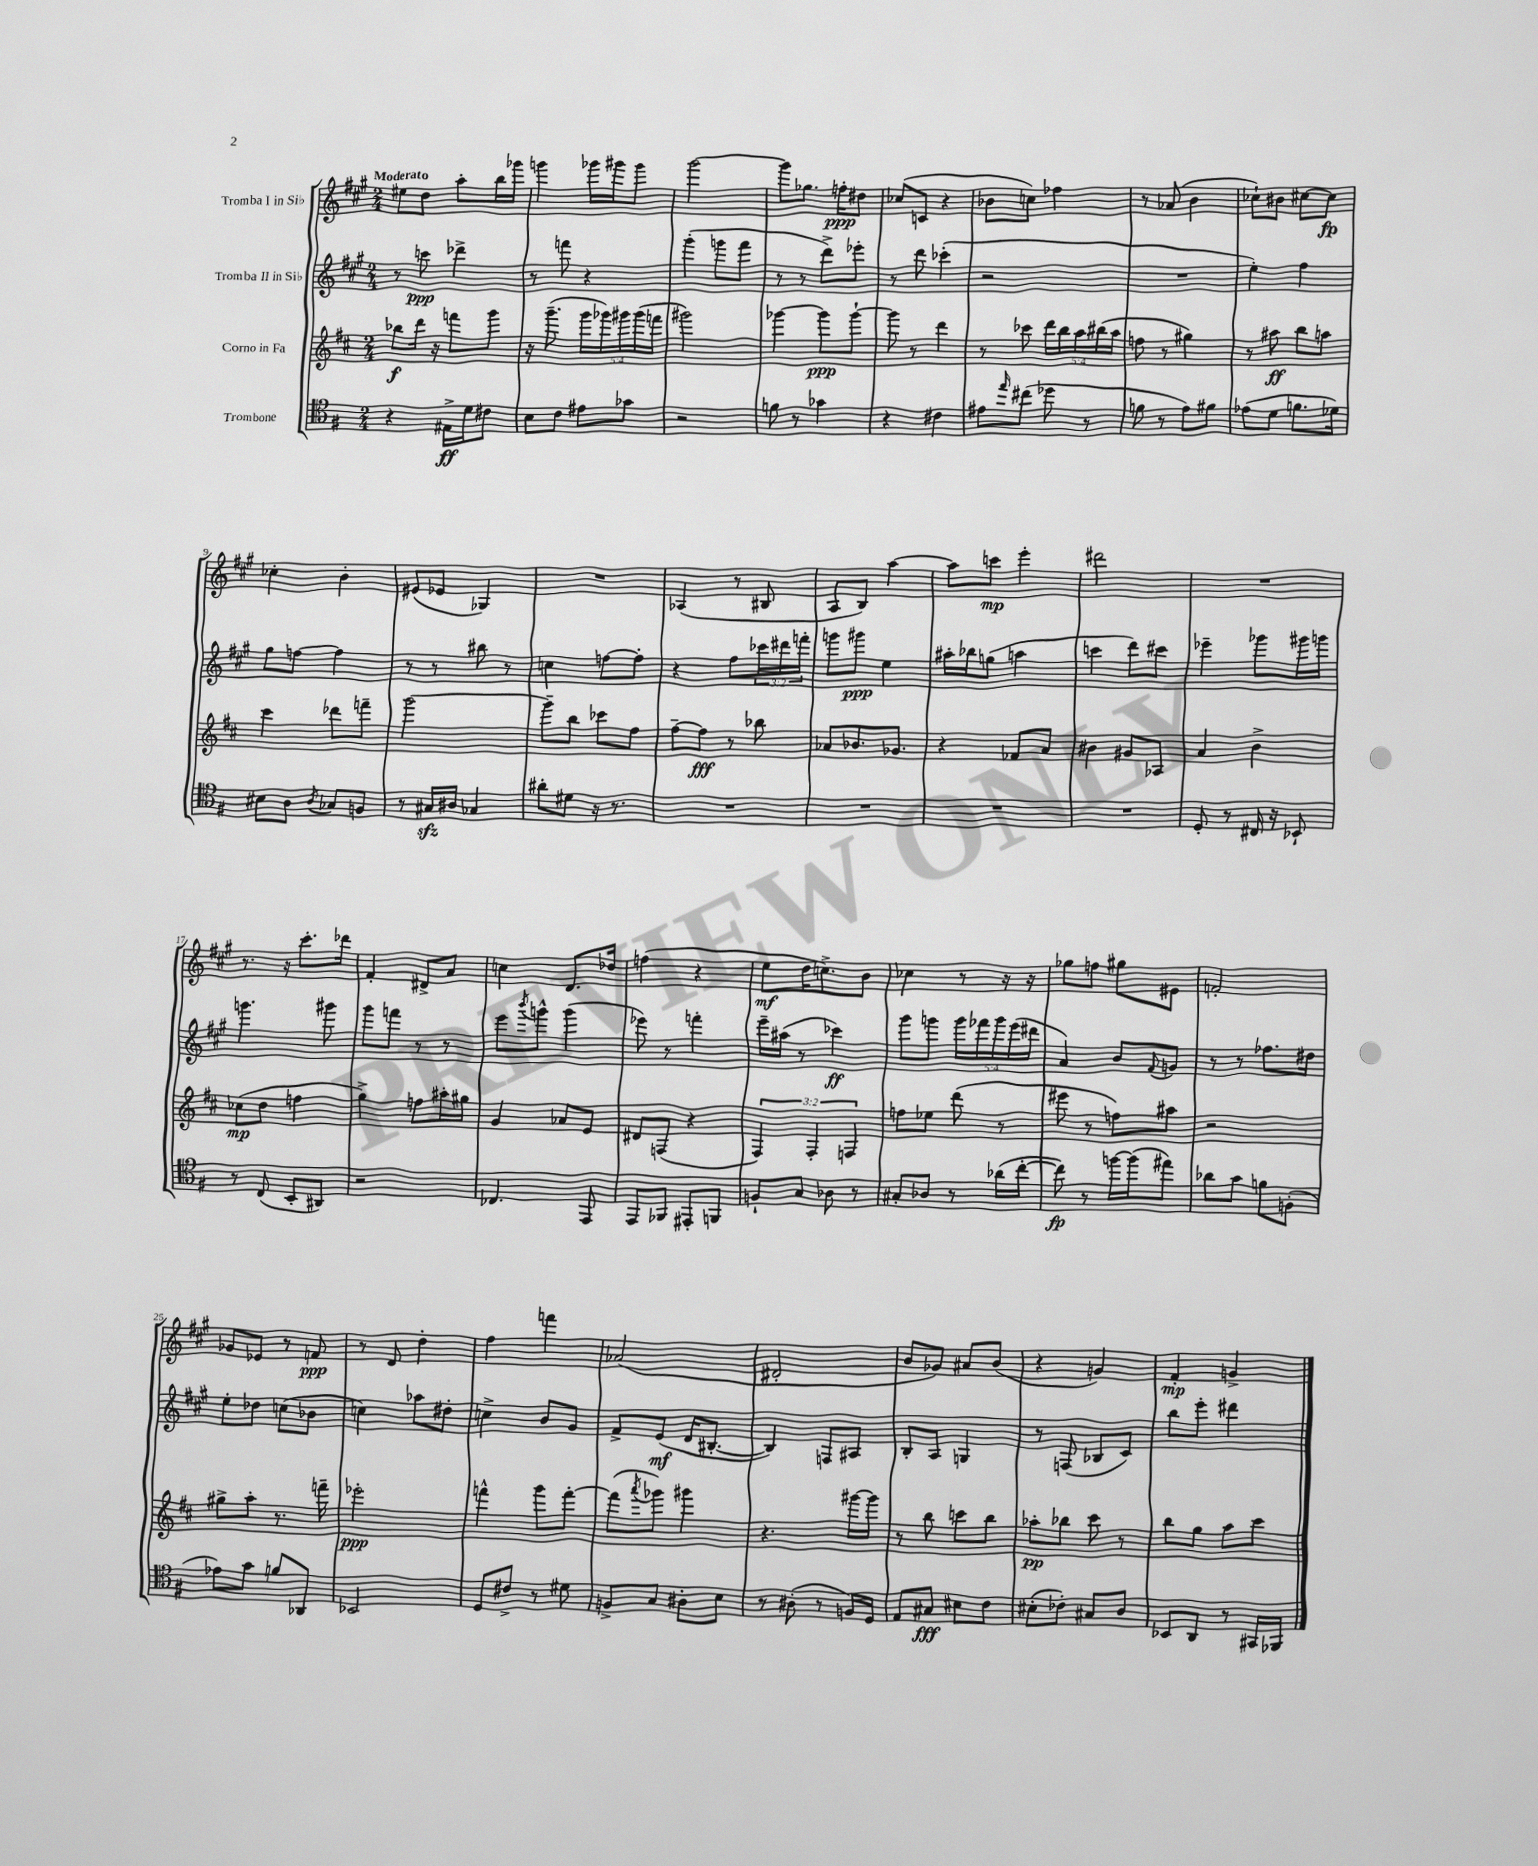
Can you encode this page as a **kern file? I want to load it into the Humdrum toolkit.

**kern	**dynam	**kern	**dynam	**kern	**dynam	**kern	**dynam
*part4	*part4	*part3	*part3	*part2	*part2	*part1	*part1
*staff4	*staff4	*staff3	*staff3	*staff2	*staff2	*staff1	*staff1
*I"Trombone	*	*I"Corno in Fa	*	*I"Tromba II in Si♭	*	*I"Tromba I in Si♭	*
*clefC4	*	*clefG2	*	*clefG2	*	*clefG2	*
*k[f#]	*	*k[f#c#]	*	*k[f#c#g#]	*	*k[f#c#g#]	*
*M2/4	*	*M2/4	*	*M2/4	*	*M2/4	*
=1	=1	=1	=1	=1	=1	=1	=1
!	!	!	!	!	!	!LO:TX:a:B:t=Moderato	!
4r	.	8bb-X\L	f	8r	.	8ee#X\L	.
.	.	16ddd\Jk	.	8cccn\	ppp	8dd\J	.
.	.	16r	.	.	.	.	.
16E#X^\LL	ff	8fffn\L	.	4ddd-X^\	.	8aa'\L	.
16d\J	.	.	.	.	.	.	.
8c#X\J	.	8ggg\J	.	.	.	16bb\L	.
.	.	.	.	.	.	16ggg-X\JJ	.
=2	=2	=2	=2	=2	=2	=2	=2
8B\L	.	16r	.	8r	.	4gggn\	.
.	.	(8.ggg~\	.	.	.	.	.
8c\J	.	.	.	8fffn\	.	.	.
8e#X\L	.	20ggg\LL	.	4r	.	16ggg-X\LL	.
.	.	20ggg-X\)	.	.	.	.	.
.	.	.	.	.	.	16ggg#X\J	.
.	.	20ggg#X\	.	.	.	.	.
8g-X\J	.	.	.	.	.	8ggg#\J	.
.	.	(20ggg#\	.	.	.	.	.
.	.	20fffn\JJ	.	.	.	.	.
=3	=3	=3	=3	=3	=3	=3	=3
2r	.	2ggg#X\)	.	(4ggg#'\	.	[2ggg#\	.
.	.	.	.	8gggn\L	.	.	.
.	.	.	.	8fff#\J	.	.	.
=4	=4	=4	=4	=4	=4	=4	=4
8fn\	.	[4ggg-X\	.	8r	.	8ggg#\L]	.
8r	.	.	.	8r	.	8.gg-X\J	.
4g-X\	.	8ggg-\L]	ppp	8ddd^\L)	.	.	.
.	.	.	.	.	.	16ffn'\KL	ppp
.	.	[8ggg-`\J	.	8eee-X'\J	.	8dd#X\J	.
=5	=5	=5	=5	=5	=5	=5	=5
4r	.	8ggg-\]	.	8r	.	(8cc-X/L	.
.	.	8r	.	8ddd\	.	8cn/J	.
4c#X\	.	4ddd\	.	(4ccc-X'\	.	4r	.
=6	=6	=6	=6	=6	=6	=6	=6
8e#X\L	.	8r	.	2r	.	8b-X\L	.
16qqee/	.	.	.	.	.	.	.
(8cc#X\J	.	8ccc-X\	.	.	.	8ccn\J)	.
8dd-X\	.	20ddd\LL	.	.	.	4ff-X\	.
.	.	20bb\	.	.	.	.	.
.	.	20aa\	.	.	.	.	.
8r	.	.	.	.	.	.	.
.	.	(20bb#X\	.	.	.	.	.
.	.	20aa\JJ	.	.	.	.	.
=7	=7	=7	=7	=7	=7	=7	=7
8fn\	.	8ffn\	.	2r	.	8r	.
8r	.	8r	.	.	.	(8a-X/	.
8e\L)	.	4gg#X\)	.	.	.	4b\	.
8f#X\J	.	.	.	.	.	.	.
=8	=8	=8	=8	=8	=8	=8	=8
(8e-X\L	.	8r	.	4ee'\)	.	8cc-X`\L)	.
8d\J	.	8aa#X\	ff	.	.	8b#X\J	.
8.fn\L	.	8bb\L	.	4ff#\	.	[8cc#X\L	.
.	.	8aan\J	.	.	.	8cc#\J]	fp
16d-X\Jk)	.	.	.	.	.	.	.
!!LO:LB:g=z
=9	=9	=9	=9	=9	=9	=9	=9
8B#X\L	.	4ccc#\	.	8gg#\L	.	4cc-X'\	.
8A\J	.	.	.	[8ffn\J	.	.	.
8qA/	.	.	.	.	.	.	.
8G-X/L	.	8ddd-X\L	.	4ff\]	.	4b'\	.
8Fn/J	.	8fffn~\J	.	.	.	.	.
=10	=10	=10	=10	=10	=10	=10	=10
8r	.	[2ggg\	.	8r	.	(8e#X/L	.
16G#Xzz/LL	.	.	.	8r	.	8e-X/J	.
16A#X/JJ	.	.	.	.	.	.	.
4G-X/	.	.	.	8bb#X\	.	4G-X/)	.
.	.	.	.	8r	.	.	.
=11	=11	=11	=11	=11	=11	=11	=11
8a#X'\L	.	8ggg~\L]	.	4ccn\	.	2r	.
8d#X\J	.	8bb\J	.	.	.	.	.
16r	.	8ccc-X\L	.	[8ffn\L	.	.	.
8.r	.	.	.	.	.	.	.
.	.	8ff#\J	.	8ff'\J]	.	.	.
=12	=12	=12	=12	=12	=12	=12	=12
2r	.	[8ff#~\L	.	4r	.	(4A-X/	.
.	.	8ff#\J]	fff	.	.	.	.
.	.	8r	.	8ff#\L	.	8r	.
.	.	8bb-X\	.	24ccc-X\L	.	8B#X/	.
.	.	.	.	24ddd#X\	.	.	.
.	.	.	.	24fffn'\JJ	.	.	.
=13	=13	=13	=13	=13	=13	=13	=13
2r	.	8a-X/L	.	8gggn\L	.	8A/L	.
.	.	8.b-X/	.	8ggg#X\J	ppp	8B/J)	.
.	.	.	.	4ee\	.	[4aa\	.
.	.	8.g-X/J	.	.	.	.	.
=14	=14	=14	=14	=14	=14	=14	=14
2r	.	4r	.	16aa#X'\LL	.	8aa\L]	.
.	.	.	.	16bb-X\J	.	.	.
.	.	.	.	(8ggn\J	.	8cccn\J	mp
.	.	8f-X/L	.	4aan\	.	4eee'\	.
.	.	8a/J	.	.	.	.	.
=15	=15	=15	=15	=15	=15	=15	=15
2r	.	4b#X\	.	4cccn\	.	2ddd#X\	.
.	.	8g#X/L	.	8ddd\L)	.	.	.
.	.	8A-X/J	.	8ccc#X\J	.	.	.
=16	=16	=16	=16	=16	=16	=16	=16
8D'/	.	4a/	.	4eee-X~\	.	2r	.
8r	.	.	.	.	.	.	.
16C#X/	.	4b^\	.	8ggg-X\L	.	.	.
16r	.	.	.	.	.	.	.
8BB-X`/	.	.	.	16ggg#X\L	.	.	.
.	.	.	.	16gggn\JJ	.	.	.
!!LO:LB:g=z
=17	=17	=17	=17	=17	=17	=17	=17
8r	.	(8cc-X\L	mp	4.gggn\	.	8.r	.
(8C/	.	8dd\J	.	.	.	.	.
.	.	.	.	.	.	16r	.
8BB'/L	.	4ffn\	.	.	.	8.ccc#'\L	.
8AA#X/J)	.	.	.	8ggg#X\	.	.	.
.	.	.	.	.	.	16ddd-X\Jk	.
=18	=18	=18	=18	=18	=18	=18	=18
2r	.	4gg^\)	.	8ggg#\L	.	4f#'/	.
.	.	.	.	8fffn\J	.	.	.
.	.	8ffn\L	.	8r	.	8d#X^/L	.
.	.	16aa#X'\L	.	8r	.	8a/J	.
.	.	16gg#X\JJ	.	.	.	.	.
=19	=19	=19	=19	=19	=19	=19	=19
4.C-X/	.	4g/	.	8eee\L	.	4ccn\	.
.	.	.	.	8qbbb/	.	.	.
.	.	.	.	8gggn^^\J	.	.	.
.	.	8a-X/L	.	(4ggg\	.	8.d/L	.
8EE/	.	8e/J	.	.	.	.	.
.	.	.	.	.	.	16dd-X/Jk	.
=20	=20	=20	=20	=20	=20	=20	=20
8EE/L	.	8d#X/L	.	8eee-X\)	.	(4ffn\	.
8FF-X/J	.	(8Fn/J	.	8r	.	.	.
8EE#X'/L	.	4r	.	4fffn'\	.	4r	.
8FFn/J	.	.	.	.	.	.	.
=21	=21	=21	=21	=21	=21	=21	=21
8Fn`/L	.	6F#/)	.	16eee~\LL	.	8ee\L	mf
.	.	.	.	(16aa#X\JJ	.	.	.
8G/J	.	.	.	8r	.	16dd\K	.
.	.	6F#'/	.	.	.	.	.
.	.	.	.	.	.	8.ccn^\)	.
8A-X\	.	.	.	4ccc-X\)	ff	.	.
.	.	6Fn/	.	.	.	.	.
8r	.	.	.	.	.	8b\J	.
=22	=22	=22	=22	=22	=22	=22	=22
8G#X'/L	.	8ffn\L	.	8ggg#\L	.	4cc-X\	.
8A-X/J	.	8ee-X\J	.	8gggn\J	.	.	.
8r	.	(8ddd\	.	20ggg\LL	.	8r	.
.	.	.	.	20fff-X\	.	.	.
.	.	.	.	20ggg\	.	.	.
(16a-X\LL	.	8r	.	.	.	16r	.
.	.	.	.	(20eee\	.	.	.
[16cc'\JJ	.	.	.	.	.	16r	.
.	.	.	.	20ddd#X\JJ	.	.	.
=23	=23	=23	=23	=23	=23	=23	=23
8cc\])	fp	8eee#X\	.	4a/)	.	8gg-X\L	.
8r	.	8r	.	.	.	8ffn\J	.
[16ffn\LL	.	8ffn\L)	.	8b/L	.	8gg#X\L	.
(16ff\J]	.	.	.	.	.	.	.
.	.	.	.	8qqf#/	.	.	.
8ee#X\J)	.	8aa#X\J	.	8gn/J	.	8e#X\J	.
=24	=24	=24	=24	=24	=24	=24	=24
8a-X\L	.	2r	.	8r	.	2fn'/	.
8g\J	.	.	.	8r	.	.	.
8fn\L	.	.	.	8.ff-X\L	.	.	.
(8Fn'\J	.	.	.	.	.	.	.
.	.	.	.	16dd#X\Jk	.	.	.
!!LO:LB:g=z
=25	=25	=25	=25	=25	=25	=25	=25
8e-X\L)	.	8gg#X^\L	.	8ee'\L	.	8g-X/L	.
8g\J	.	8aa'\J	.	8dd-X\J	.	8e-X/J	.
8fn/L	.	8.r	.	(8ccn\L	.	8r	.
8AA-X/J	.	.	.	8b-X\J	.	8fn/	ppp
.	.	16fffn~\	.	.	.	.	.
=26	=26	=26	=26	=26	=26	=26	=26
2BB-X/	.	2eee-X'\	ppp	4ccn\)	.	8r	.
.	.	.	.	.	.	8d/	.
.	.	.	.	8aa-X\L	.	4dd'\	.
.	.	.	.	8dd#X'\J	.	.	.
=27	=27	=27	=27	=27	=27	=27	=27
8D/L	.	4fffn^^\	.	4ccn^\	.	4ff#\	.
8c#X^/J	.	.	.	.	.	.	.
8r	.	8ggg\L	.	8b/L	.	4fffn\	.
8d#X\	.	[8fff'\J	.	8g#/J	.	.	.
=28	=28	=28	=28	=28	=28	=28	=28
8Fn^/L	.	(8fff\L]	.	8f#^/L	.	(2a-X/	.
.	.	8qaaa/	.	.	.	.	.
8G/J	.	8ggg-X\J)	.	(8e/J	mf	.	.
8A#X'\L	.	4ggg#X\	.	16d/KL	.	.	.
.	.	.	.	[8.B#X'/J	.	.	.
8B\J	.	.	.	.	.	.	.
=29	=29	=29	=29	=29	=29	=29	=29
8r	.	4.r	.	4B#/])	.	2d#X'/	.
(8A#X'\	.	.	.	.	.	.	.
8r	.	.	.	8Fn/L	.	.	.
16Fn/LL)	.	[16ggg#X\LL	.	8A#X/J	.	.	.
16D/JJ	.	16ggg#\JJ]	.	.	.	.	.
=30	=30	=30	=30	=30	=30	=30	=30
8E/L	.	8r	.	8B'/L	.	8b/L	.
8G#X/J	fff	8bb\	.	8A/J	.	8g-X/J)	.
8B#X\L	.	8cccn\L	.	4Gn/	.	8a#X/L	.
8c\J	.	8bb\J	.	.	.	(8b/J	.
=31	=31	=31	=31	=31	=31	=31	=31
(8B#X'\L	.	8aa-X'\L	pp	8r	.	4r	.
8c-X'\J)	.	8bb-X\J	.	(8Fn/	.	.	.
8G#X/L	.	8ccc#\	.	8B-X/L	.	4gn/)	.
8A/J	.	8r	.	8c#/J)	.	.	.
=32	=32	=32	=32	=32	=32	=32	=32
8BB-X/L	.	8bb\L	.	8bb\L	.	4f#'/	mp
8AA/J	.	8gg\J	.	8eee'\J	.	.	.
8r	.	8aa\L	.	4ddd#X\	.	4gn^/	.
16GG#X/LL	.	8ccc#\J	.	.	.	.	.
16FF-X/JJ	.	.	.	.	.	.	.
==	==	==	==	==	==	==	==
*-	*-	*-	*-	*-	*-	*-	*-
